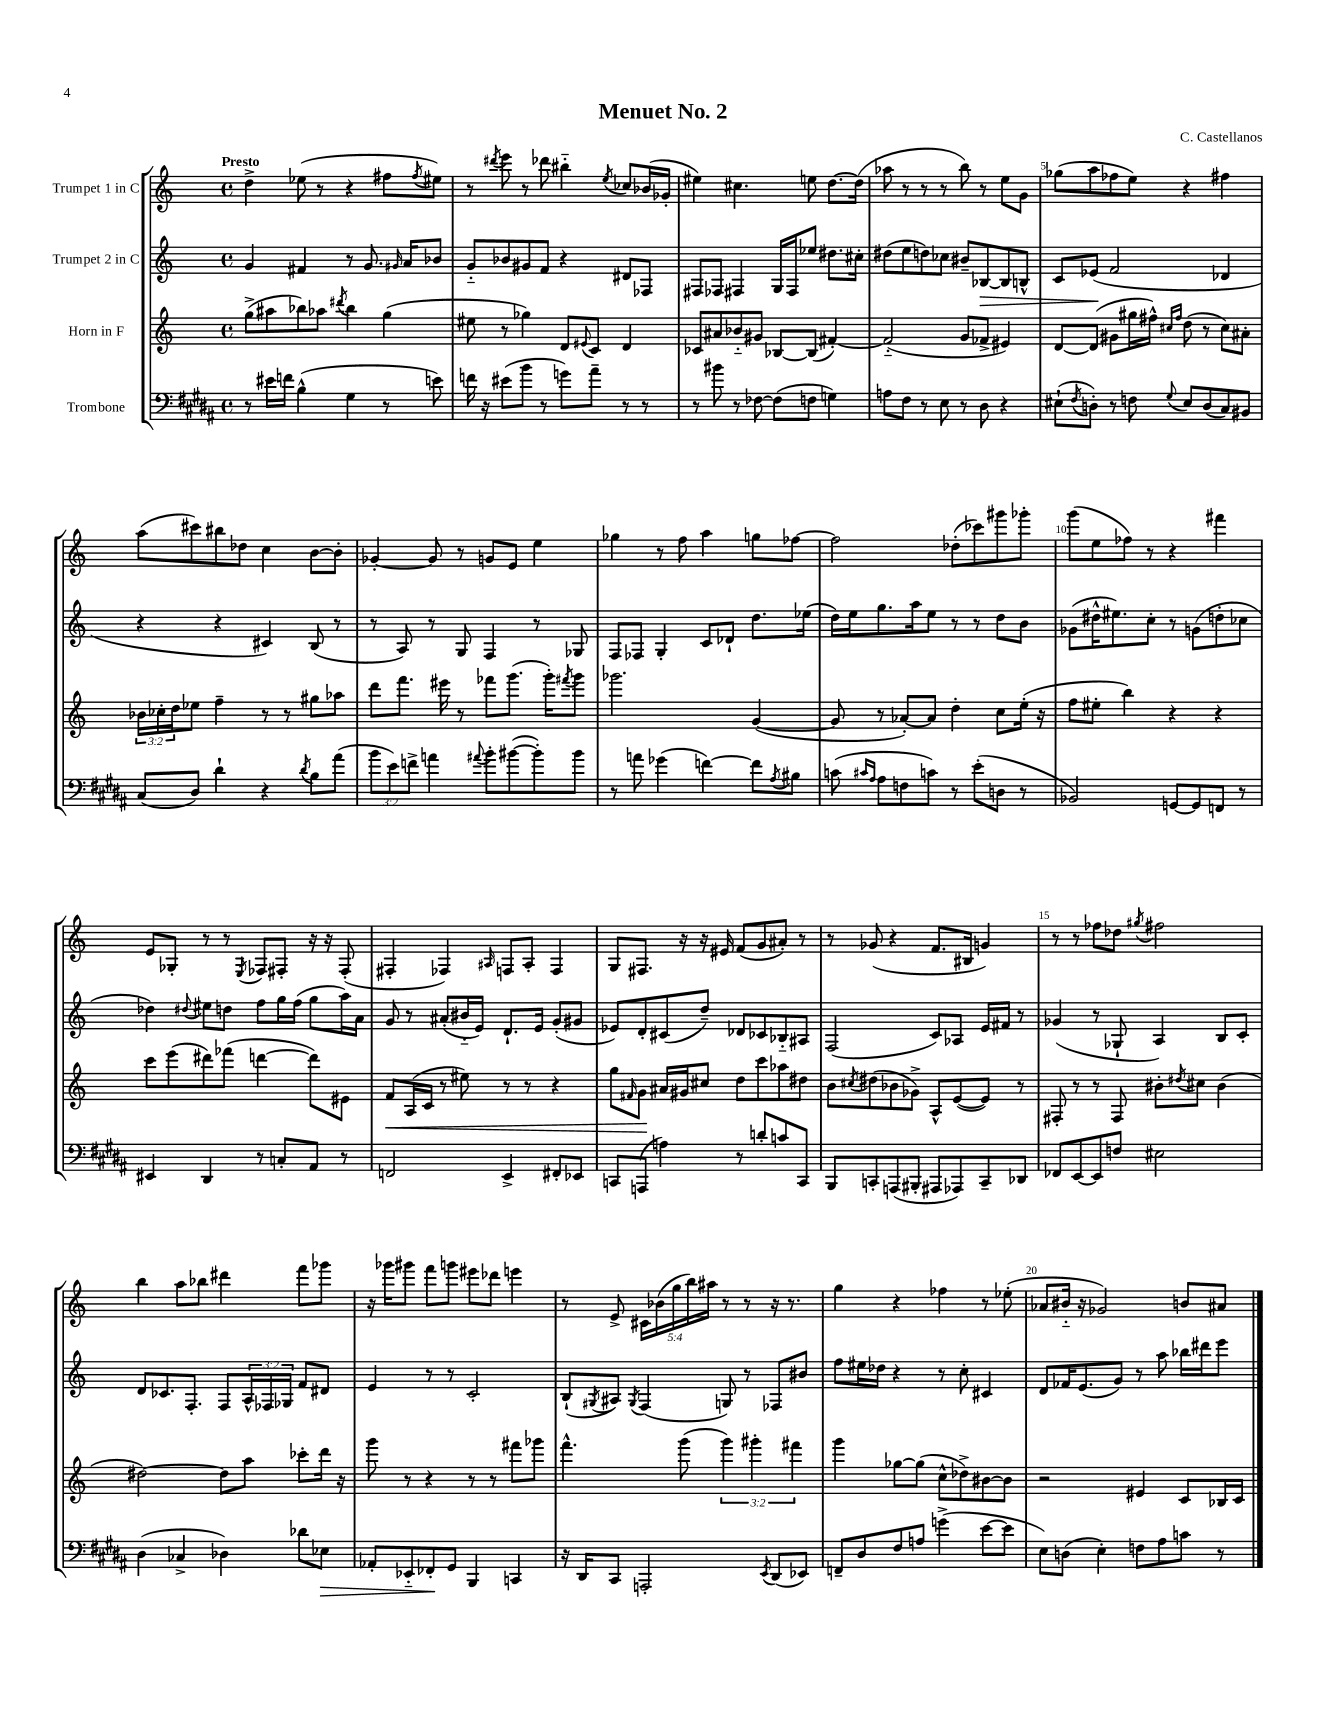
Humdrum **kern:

**kern	**kern	**kern	**kern
*staff4	*staff3	*staff2	*staff1
*clefF4	*clefG2	*clefG2	*clefG2
*k[f#c#g#d#a#]	*k[]	*k[]	*k[]
*M4/4	*M4/4	*M4/4	*M4/4
*met(c)	*met(c)	*met(c)	*met(c)
8r	(8gg^	4g	4dd^
16e#	8aa#	.	.
16f	.	.	.
(4B^^	8bb-)	4f#	(8ee-
.	8aa-	.	8r
.	8qddd#	.	.
4G#	4bb-	8r	4r
.	.	8.g	.
8r	(4gg	.	8ff#
.	.	16qqg#	.
.	.	16a	.
.	.	.	8qff#
8e)	.	8b-	8ee#)
=	=	=	=
16f	8ee#	8g'~	8r
16r	.	.	.
.	.	.	8qddd#
(8e#	8r	8b-	8eee
8b	4gg-)	8g#	8r
8r	.	8f	8ddd-
8g)	8d	4r	4bb#'~
.	8qqe#	.	.
8a#~	8c	.	.
.	.	.	8qee
8r	4d	8d#	8cc-
8r	.	8F-	(16b-
.	.	.	16g-'
=	=	=	=
8r	8c-	8F#	4ee#)
8b#	8a#	8F-	.
8r	8b-'~	4F#	4.cc#
[8F-	8g#	.	.
(8F-]	[8B-	16G	.
.	.	16F#	.
8F	(8B-]	8ee-	8ee
4G)	[4f#')	8.dd#	[8.dd
.	.	16cc#'	(16dd]
=	=	=	=
8A	(2f#'~]	(8dd#	8aa-
8F#	.	8ee	8r
8r	.	8dd)	8r
8E	.	8cc-	8r
8r	8g	8b#~	8bb)
8D#	8f-^	[8B-	8r
4r	4e#)	8B-]	8ee
.	.	8B^^	8g
=	=	=	=
(8E#`	[8d	8c	(8gg-
8qF#	.	.	.
8D')	(8d]	(8e-	8aa
8r	8g#	2f	8ff-
8F	16gg#	.	8ee)
.	16ff#^^)	.	.
.	16qqcc#	.	.
8qqG#	16qqff#	.	.
8E#	(8dd	.	4r
(8D	8r	.	.
8C#)	8cc#)	4d-	4ff#
8BB#	8a#'	.	.
=	=	=	=
(8C#	24b-	4r	(8aa
.	24cc-'	.	.
.	24dd	.	.
8D#)	8ee-	.	8ccc#)
4d#`	4ff~	4r	8bb#
.	.	.	8dd-
4r	8r	4c#)	4cc
.	8r	.	.
8qd#	.	.	.
8B	8gg#	(8B	[8b
(8a#	8aa-	8r	8b']
=	=	=	=
12b	8ddd	8r	[4g-'
12e)	.	.	.
.	8.fff	8A)	.
12f^	.	.	.
4a	.	8r	8g-]
.	16eee#	.	.
.	8r	8G	8r
8qqa#	.	.	.
8b'	8fff-	4F	8g
([8b#	(8.ggg	.	8e
8b#'])	.	8r	4ee
.	16ggg')	.	.
.	8qfff#	.	.
8b#	8ggg	8G-	.
=	=	=	=
8r	2.ggg-	8F	4gg-
8a	.	8F-	.
(4g-	.	4G'	8r
.	.	.	8ff
[4f)	.	8c	4aa
.	.	8d-`	.
8f]	([4g	8.dd	8gg
8qA#	.	.	.
8B#	.	.	[8ff-
.	.	(16ee-	.
=	=	=	=
(8c	8g]	16dd)	2ff-]
.	.	16ee	.
16qqc#	.	.	.
16qqA#	.	.	.
8A#	8r	8.gg	.
8F	[8a-')	.	.
.	.	16aa	.
8c)	8a-]	8ee	.
8r	4dd'	8r	(8dd-'
(8e'	.	8r	8ccc-)
8D	8cc	8dd	8ggg#
8r	(16ee'	8b	8ggg-'
.	16r	.	.
=	=	=	=
2BB-)	8ff	(8g-	(8ggg
.	8ee#'	16dd#^^	8ee
.	.	8.ee#)	.
.	4bb)	.	8ff-)
.	.	8cc'	8r
[8GG	4r	8r	4r
8GG]	.	(8g	.
8FF	4r	8dd'	4fff#
8r	.	8cc-	.
=	=	=	=
4EE#	8ccc	4dd-)	8e
.	(8eee	.	8G-'
.	.	8qqdd#	.
4DD#	8ddd#)	8ee#	8r
.	(8fff-	8dd	8r
.	.	.	8qE
8r	[4ddd	8ff	8F-
8C'	.	16gg	8F#'
.	.	(16ff	.
8AA#	8ddd])	8gg	16r
.	.	.	16r
8r	8e#	16aa)	(8F#'
.	.	16a	.
=	=	=	=
2FF	8f	8g	4F#'
.	(16A	8r	.
.	16c	.	.
.	8r	(8a#'	4F-)
.	8ee#)	16b#'~	.
.	.	16e)	.
.	.	.	16qqA#
4EE^	8r	8.d`	8F
.	8r	.	8A#'
.	.	16e	.
8FF#'	4r	(8g'	4F
8EE-	.	8g#	.
=	=	=	=
8CC	8gg	8e-)	8G
.	16qqf#	.	.
(8AAA	8g	8d'	8.F#
4A)	16a#	(8c#	.
.	16g#	.	16r
.	8cc#	8dd~)	16r
.	.	.	16e#
8r	8dd	8d-	(8f
8d'	8ccc	8c-	8g
8c	8aa-	8B-'~	8a#')
8CC	8dd#	8A#	8r
=	=	=	=
8BBB	8b	(2F	8r
.	8qcc#	.	.
8CC'	(8dd#	.	(8g-
(8AAA	8b-	.	4r
8BBB#'	8g-^)	.	.
8AAA#	8A^^	8c)	8.f
8AAA-)	([8e	8A-	.
.	.	.	16B#
8CC~	8e])	16e	4g)
.	.	16f#	.
8DD-	8r	8r	.
=	=	=	=
8FF-	8F#'	(4g-	8r
[8EE	8r	.	8r
8EE]	8r	8r	8ff-
8F	8F#	8G-`	8dd-
.	.	.	8qgg#
2E#	8b#'	4A)	2ff#
.	8qdd#	.	.
.	8cc#	.	.
.	(4b#	8B	.
.	.	8c'	.
=	=	=	=
(4D#	[2dd#)	8d	4bb
.	.	8.c-	.
4C-^	.	.	8aa
.	.	8.F'	.
.	.	.	8bb-
4D-)	8dd#]	8F	4ddd#
.	8aa	24A^^	.
.	.	24F-	.
.	.	24G-	.
8d-	8ccc-'	8f	8fff
8E-	16ddd	8d#	8ggg-
.	16r	.	.
=	=	=	=
8AA-'	8ggg	4e	16r
.	.	.	16ggg-
8EE-'~	8r	.	8ggg#
8FF-'	4r	8r	8fff
8GG#	.	8r	8ggg
4BBB	8r	2c'	8eee#
.	8r	.	8ddd-
4CC	8fff#	.	4eee
.	8ggg-	.	.
=	=	=	=
16r	4.fff^^	(8B`	8r
16DD#	.	.	.
.	.	8qG#	.
8CC#	.	8A#)	8e^
.	.	8qG#	.
2AAA'	.	(4F	20c#
.	.	.	(20b-
.	.	.	20gg
.	(8ggg	.	.
.	.	.	20bb)
.	.	.	20aa#
.	6ggg)	8G)	8r
.	.	8r	8r
.	6ggg#'	.	.
8qEE	.	.	.
(8DD#	.	8F-	16r
.	.	.	8.r
.	6fff#	.	.
8EE-)	.	8b#	.
=	=	=	=
8FF~	4ggg	8ff	4gg
8D#	.	16ee#	.
.	.	16dd-	.
8F#	[8gg-	4r	4r
8A	(8gg-]	.	.
(4g^	8cc^^	8r	4ff-
.	8dd-^)	8cc'	.
[8e	[8b#	4c#	8r
8e]	8b#]	.	(8ee-'
=	=	=	=
8E)	2r	8d	8a-
(8D	.	16f-	16b#'~
.	.	(8.e	16r
4E')	.	.	2g-)
.	.	8g)	.
8F	4e#	8r	.
8A#	.	8aa	.
8c	8c	16bb-	8b
.	.	16ddd#	.
8r	16B-	8eee	8a#
.	16c	.	.
==	==	==	==
*-	*-	*-	*-
